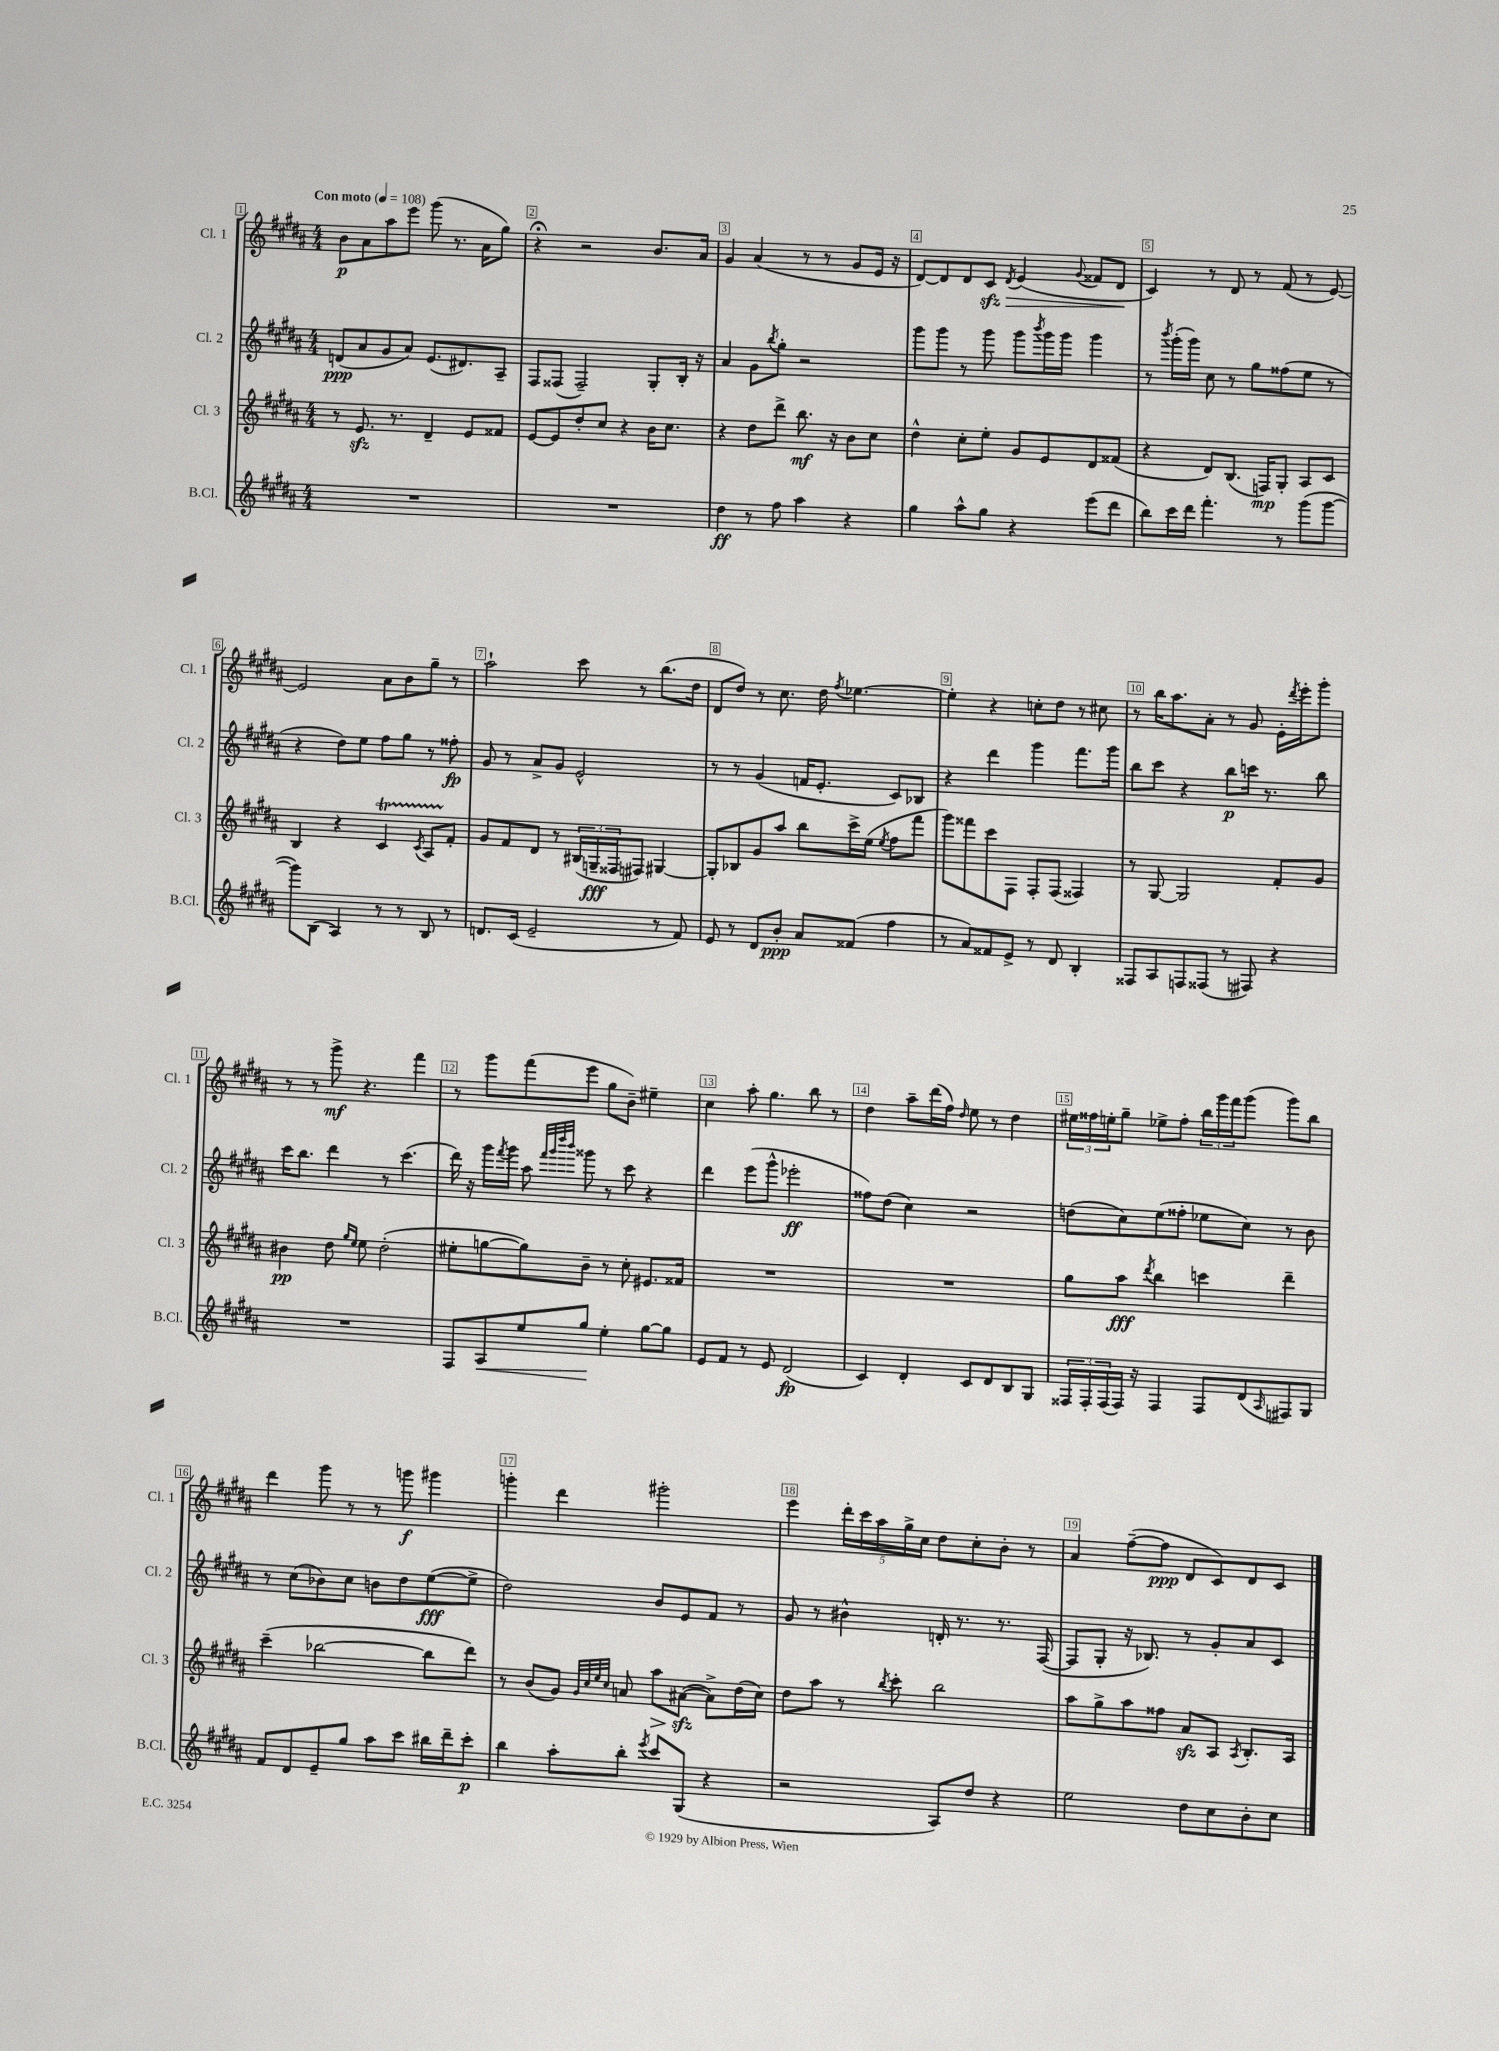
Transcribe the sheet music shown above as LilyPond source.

<<
\new StaffGroup <<
\new Staff = "s0" \with { instrumentName = "Cl. 1" shortInstrumentName = "Cl. 1" } {
    \clef treble \key b \major \numericTimeSignature \time 4/4 \tempo "Con moto" 4 = 108
    b'8\p ais'8 ais''8 e'''8 gis'''8( r8. ais'16 gis''8) |
    r4\fermata r2 b'8. ais'16 |
    gis'4 ais'4( r8 r8 gis'8 e'16 r16 |
    dis'8~) dis'8 dis'8 cis'8\sfz\> \acciaccatura { dis'8 } e'4( \appoggiatura { gis'8 } fisis'8 dis'8\! |
    cis'4) r8 dis'8 r8 fis'8( r8 e'8~) |
    e'2 ais'8 b'8 gis''8-- r8 |
    ais''2-! cis'''8 r8 b''8.( dis''16 |
    dis'8 dis''8) r8 cis''8. dis''16 \acciaccatura { fis''8 } ees''4.~ |
    ees''4-. r4 c''8-. dis''8 r8 cis''8 |
    r8 b''16 ais''8. ais'8-. r8 gis'8 e'16-. \acciaccatura { dis'''8 } e'''16-. gis'''8-. |
    r8 r8 gis'''8->\mf r4. fis'''4 |
    r8 gis'''8 fis'''8( e'''8 gis''8 b'8--) eis''4-- |
    cis''4 ais''8-. gis''4. b''8 r8 |
    dis''4 ais''8-- dis'''16( fis''16) \grace { dis''16 } e''8 r8 dis''4 |
    \tuplet 3/2 { eis''16 fisis''16 e''16-. } gis''8-- ees''8-> fisis''8-. \tuplet 3/2 { b''16 gis'''16 fis'''16 } gis'''8( gis'''8) b''8 |
    dis'''4 gis'''8 r8 r8 g'''8\f gis'''4 |
    g'''4-. dis'''4 gis'''2-. |
    e'''4 \tuplet 5/4 { dis'''16-. cis'''16 ais''16 gis''16-> cis''16 } dis''8 cis''8-. b'8-. r8 |
    ais'4 fis''8~--( fis''8\ppp dis'8 cis'8) dis'8 cis'8 \bar "|." |
}
\new Staff = "s1" \with { instrumentName = "Cl. 2" shortInstrumentName = "Cl. 2" } {
    \clef treble \key b \major \numericTimeSignature \time 4/4
    d'8\ppp( ais'8 gis'8 ais'8) e'8.( dis'8.) ais8-- |
    fis8 fisis8( fisis2--) gis8-. b16-. r16 |
    ais'4 gis'8 \acciaccatura { b''8 } gis''8-. r2 |
    gis'''8 gis'''8 r8 gis'''8 gis'''8 \acciaccatura { b'''8 } gis'''16 gis'''16 gis'''4 |
    r8 \acciaccatura { b'''8 } gis'''16-.( gis'''16) cis''8 r8 gis''8 fisis''8( e''8 r8 |
    r4 dis''8) e''8 fis''8 gis''8 r8 fisis''8-.\fp |
    gis'8 r8 ais'8-> gis'8 e'2-^ |
    r8 r8 gis'4( f'16 e'8.-. cis'8) bes8 |
    r4 dis'''4 gis'''4 fis'''8. gis'''16 |
    b''8 cis'''8 r4 b''8\p c'''16 r8. b''8 |
    cis'''16 b''8. dis'''4 r8 cis'''4.( |
    dis'''16) r16 gis'''16 \acciaccatura { fis'''8 } gis'''16 ais''8 \grace { fis'''32 gis'''32 dis''''32 b'''32 } gisis'''8 r8 cis'''8 r4 |
    dis'''4 e'''8( gis'''8-^ ees'''2-.\ff |
    fisis''8) dis''8( cis''4) r2 |
    d''8( cis''8) e''8( fisis''8-. ees''8 cis''8) r8 b'8 |
    r8 cis''8( bes'8) cis''8 b'8 dis''8 e''8~\fff( e''8-> |
    dis''2) b'8 e'8 fis'8 r8 |
    gis'8 r8 bis'4-^ d'16-. r8. r8. fis16~( |
    fis8 gis8-. r16 bes8.) r8 gis'8-. ais'8 cis'8 \bar "|." |
}
\new Staff = "s2" \with { instrumentName = "Cl. 3" shortInstrumentName = "Cl. 3" } {
    \clef treble \key b \major \numericTimeSignature \time 4/4
    r8 e'8.\sfz r8. dis'4-- e'8 fisis'8 |
    e'8~ e'8 dis''8-. cis''8 r4 b'16 cis''8. |
    r4 dis''8 dis'''8-> b''8.\mf r16 b'8 cis''8 |
    dis''4-^ cis''8-. e''8-. gis'8 e'8 dis'8 fisis'8( |
    r4 dis'8) b8.( f16\mp) gis8-. ais8 cis'8 |
    b4 r4 cis'4\startTrillSpan \acciaccatura { cis'8 } ais8 fis'8-.\stopTrillSpan |
    gis'8 fis'8 dis'8 r8 \tuplet 3/2 { bis16( g16--\fff fisis16 } fis8) gis4~ |
    gis8-. bes8 gis'8 ais''8 b''8 cis'''16-> e''16( \acciaccatura { e''8 } fis''8 fis'''8 |
    gis'''8) fisis'''8 cis'''8 fis8 fis8-. fis8( fisis4) |
    r8 gis8~ gis2 fis'8-. gis'8 |
    bis'4\pp dis''8 \grace { gis''16 e''16 } e''8 dis''2-.( |
    eis''8-. g''8~ g''8) b'8-- r8 cis''8-. eis'8. fisis'16 |
    R1 |
    R1 |
    gis''8 ais''8\fff \acciaccatura { dis'''8 } b''4 c'''4 dis'''4-- |
    cis'''4--( bes''2~ bes''8 dis'''8) |
    r8 b'8( gis'8) \grace { gis'32 cis''32 e''32 cis''32 } a'8 ais''8\> ais'8~\sfz\!( ais'8->) dis''16( cis''16) |
    dis''8 ais''8 r8 \acciaccatura { b''8 } cis'''8-. b''2 |
    ais''8 gis''8-> ais''8 fisis''8 ais'8\sfz ais8 \acciaccatura { ais8 } b8.-. ais16 \bar "|." |
}
\new Staff = "s3" \with { instrumentName = "B.Cl." shortInstrumentName = "B.Cl." } {
    \clef treble \key b \major \numericTimeSignature \time 4/4
    R1 |
    R1 |
    dis''4\ff r8 fis''8 ais''4 r4 |
    gis''4 ais''8-^ gis''8 r4 e'''8( dis'''8 |
    b''8) cis'''16 dis'''16 fis'''4.-. r8 gis'''8( gis'''8~ |
    gis'''8) b8( ais4) r8 r8 b8 r8 |
    d'8. cis'16( e'2-- r8 fis'8) |
    e'8 r8 dis'8 b'8-.\ppp ais'8 fisis'8( fis''4 |
    r8 ais'8) fisis'8 e'8-> r8 dis'8 b4-. |
    fisis8 ais8 f8 fisis8( r8 fis8) r4 |
    R1 |
    fis8 ais8\< e''8 gis''8\! e''4-. gis''8~ gis''8 |
    e'8 fis'8 r8 e'8 dis'2\fp( |
    cis'4) dis'4-. cis'8 dis'8 b8 gis8 |
    \tuplet 3/2 { fisis16 fisis16-. fisis16( } fisis16) r16 fisis4 fisis8 dis'8( \grace { ais16 } fis8) gis8 |
    fis'8 dis'8 e'8-- gis''8 ais''8 cis'''8 bis''16 dis'''16-- cis'''8-.\p |
    b''4 ais''8-. b''8-. \acciaccatura { e'''8 } cis'''8 gis8( r4 |
    r2 ais8) dis''8 r4 |
    e''2 dis''8 cis''8 b'8-. cis''8 \bar "|." |
}
>>
>>
\layout { \context { \Score \override BarNumber.break-visibility = ##(#f #t #t) barNumberVisibility = #all-bar-numbers-visible \override BarNumber.stencil = #(make-stencil-boxer 0.1 0.3 ly:text-interface::print) } }
